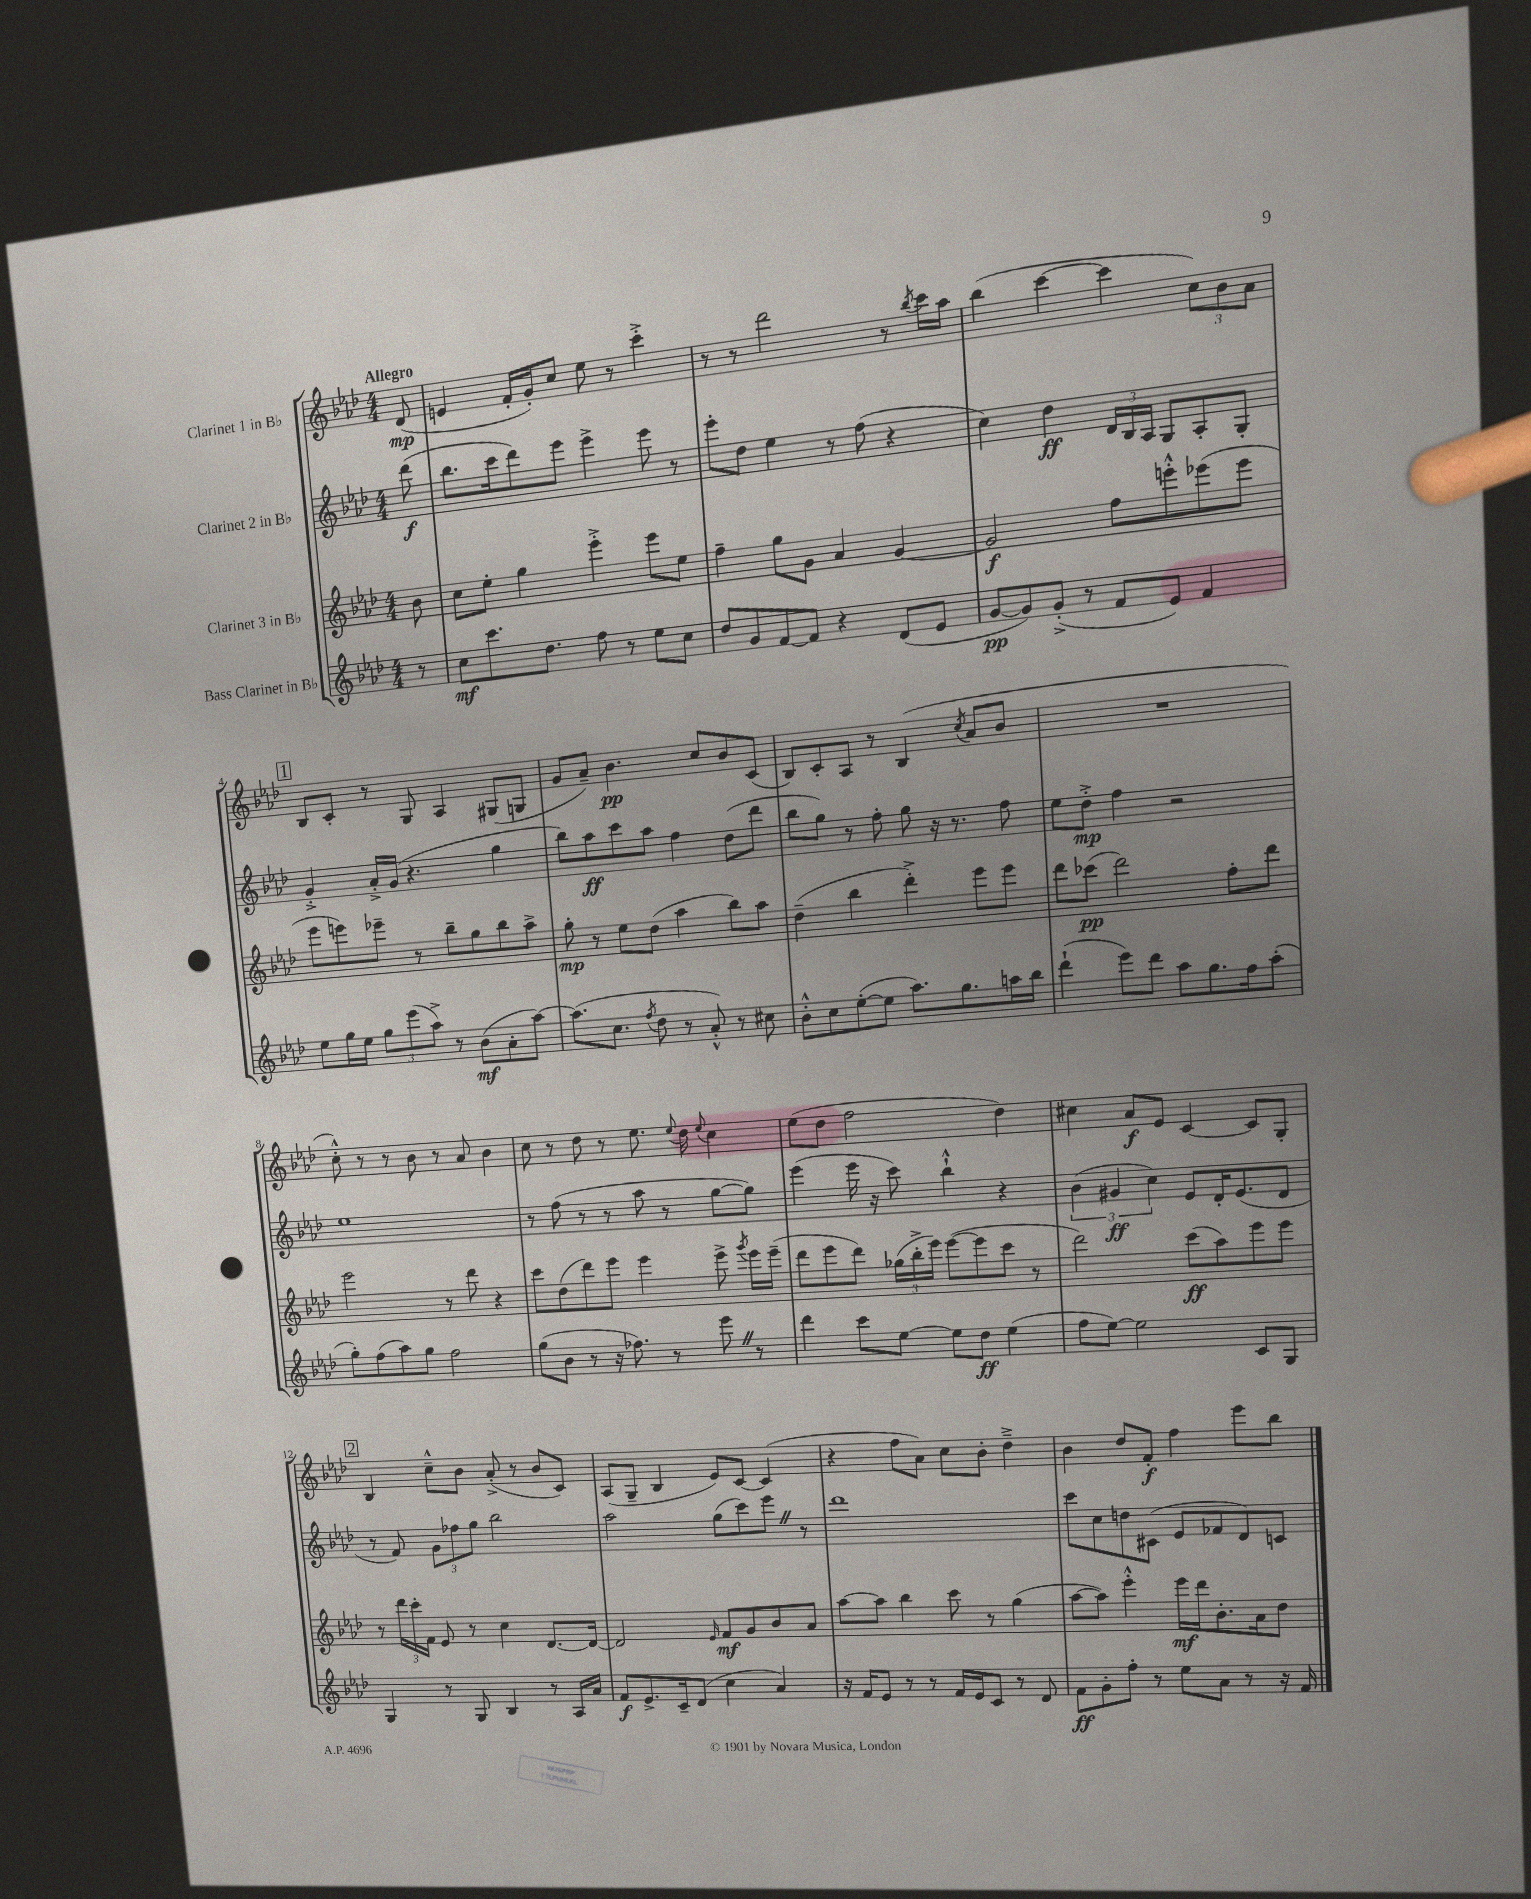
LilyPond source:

<<
\new StaffGroup <<
\new Staff = "s0" \with { instrumentName = "Clarinet 1 in Bb" } {
    \clef treble \key aes \major \numericTimeSignature \time 4/4 \partial 8 \tempo "Allegro"
    \autoBeamOff des'8\mp( |
    e'4 f'16[-. g'16-.) c''8] ees''8 r8 c'''4-.-> |
    r8 r8 des'''2 r8 \acciaccatura { bes''8 } c'''16[ aes''16] |
    bes''4( c'''4~ c'''4 \tuplet 3/2 { c''8[) bes'8 aes'8] } |
    \mark \markup { \box "1" } bes8[ c'8]-. r8 g8 aes4 gis8[( g8] |
    g'8[ aes'8]--) bes'4.\pp c''8[ bes'8 c'8]( |
    bes8[) c'8-. aes8] r8 bes4( \acciaccatura { c''8 } aes'8[ bes'8] |
    R1 |
    c''8-.-^) r8 r8 bes'8 r8 aes'8 bes'4 |
    c''8 r8 des''8 r8 ees''8. \appoggiatura { ees''8 } des''16 \appoggiatura { ees''8 } c''4 |
    ees''8[( des''8] f''2 des''4) |
    cis''4 aes'8[\f ees'8] c'4~ c'8[ g8]-. |
    \mark \markup { \box "2" } bes4 c''8[---^ bes'8] aes'8-.->( r8 bes'8[ c'8]) |
    aes8[( g8]-- bes4 ees'8[) c'8]~ c'4( |
    r4 f''8[ aes'8]) c''8[ bes'8]-. des''4---> |
    bes'4 des''8[ f'8]-.\f f''4 ees'''8[ bes''8] \bar "|." |
}
\new Staff = "s1" \with { instrumentName = "Clarinet 2 in Bb" } {
    \clef treble \key aes \major \numericTimeSignature \time 4/4 \partial 8
    \autoBeamOff des'''8\f( |
    bes''8.[ c'''16 des'''8) ees'''8] ees'''4-> ees'''8 r8 |
    ees'''8[-. des''8] ees''4 r8 f''8( r4 |
    c''4) des''4\ff \tuplet 3/2 { des'16[ bes16 aes16] } g8[ aes8-. g8]-. |
    \mark \markup { \box "1" } g'4-.-> aes'16[-.-> g'16]( r4. g''4 |
    bes''8[) aes''8\ff c'''8 aes''8] f''4 des''8[( des'''8] |
    bes''8[ g''8]) r8 f''8-. g''8 r16 r8. f''8 |
    ees''8[ des''8]-.->\mp f''4 r2 |
    ees''1 |
    r8 f''8( r8 r8 aes''8 r8 g''8[~ g''8]) |
    ees'''4( ees'''16 r16 c'''8) bes''4-!-^ r4 |
    \tuplet 3/2 { bes'4( gis'4\ff c''4) } ees'8[ des'16-. ees'8.( des'8] |
    \mark \markup { \box "2" } r8 f'8) \tuplet 3/2 { g'8[ fes''8 g''8] } bes''2 |
    aes''2 g''8[( c'''8) ees'''8] \once \override BreathingSign.text = \markup { \musicglyph "scripts.caesura.straight" } \breathe r8 |
    des'''1 |
    c'''8[ c''8 d''8 cis'8]( ees'8[ fes'8 des'8) c'8] \bar "|." |
}
\new Staff = "s2" \with { instrumentName = "Clarinet 3 in Bb" } {
    \clef treble \key aes \major \numericTimeSignature \time 4/4 \partial 8
    \autoBeamOff bes'8 |
    c''8[ ees''8]-. g''4 ees'''4-.-> ees'''8[ ees''8] |
    f''4-- g''8[ g'8] aes'4 g'4~ |
    g'2\f f''8[ e'''8-.-^ ees'''8( ees'''8] |
    \mark \markup { \box "1" } ees'''8[ e'''8) ees'''8]-- r8 bes''8[-- g''8 bes''8 aes''8]-> |
    g''8-.\mp r8 ees''8[ des''8]( aes''4 bes''8[) aes''8] |
    des''4--( bes''4 des'''4-.->) ees'''8[ ees'''8] |
    des'''8[ ces'''8]\pp( des'''2) f''8[-. des'''8] |
    ees'''2 r8 des'''8 r4 |
    c'''8[ des''8( des'''8) ees'''8] ees'''4 ees'''8-> \acciaccatura { g'''8 } ees'''16[ ees'''16]--( |
    des'''8[ ees'''8 des'''8]) \tuplet 3/2 { ges''16[( bes''16-.-> ees'''16]) } ees'''8[~( ees'''8 c'''8] r8 |
    des'''2) c'''8[\ff( aes''8) ees'''8 ees'''8] |
    \mark \markup { \box "2" } r8 \tuplet 3/2 { des'''16[ c'''16-. f'16] } ees'8 r8 c''4 des'8.[~ des'16]~ |
    des'2 \grace { ees'16 } f'8[\mf g'8 bes'8 aes'8] |
    aes''8[~ aes''8] bes''4 c'''8 r8 g''4( |
    aes''8[~ aes''8]) ees'''4-.-^ ees'''16[\mf des'''16 bes'8.-. aes'16 des''8] \bar "|." |
}
\new Staff = "s3" \with { instrumentName = "Bass Clarinet in Bb" } {
    \clef treble \key aes \major \numericTimeSignature \time 4/4 \partial 8
    \autoBeamOff r8 |
    c''8[\mf c'''8. des''8.] f''8 r8 ees''8[ c''8] |
    des''8[ g'8 f'8~ f'8] r4 des'8[( ees'8] |
    g'8[~\pp g'8) g'8]-.->( r8 f'8[ ees'8]) f'4 |
    \mark \markup { \box "1" } ees''8[ g''16 ees''16] \tuplet 3/2 { g''8[ ees'''8( aes''8]->) } r8 bes'8[\mf( aes'8-. aes''8]~) |
    aes''8.[( c''8.] \acciaccatura { f''8 } des''8 r8 aes'8-.-^) r8 cis''8 |
    bes'8[-.-^ c''8 ees''8~-.( ees''8] aes''8.[) g''8. a''16 bes''16] |
    des'''4-!( ees'''8[) des'''8] aes''8[ g''8. f''16 aes''8]-.( |
    g''8[-.) f''8( aes''8) g''8] f''2 |
    g''8[( bes'8] r8 r16 fes''8.) r8 ees'''8 \once \override BreathingSign.text = \markup { \musicglyph "scripts.caesura.straight" } \breathe r8 |
    des'''4 c'''8[ ees''8]~ ees''8[ des''8]\ff ees''4( |
    f''8[ ees''8]~) ees''2 c'8[ g8] |
    \mark \markup { \box "2" } g4 r8 g8 bes4 r8 aes16[ aes'16] |
    f'8[\f ees'8.-> c'16-- des'8]( c''4 aes'4) |
    r16 f'16[ ees'8] r8 r8 f'16[ ees'16 c'8] r8 des'8 |
    f'8[\ff g'8-. f''8]-. r8 ees''8[ aes'8] r8 r16 f'16 \bar "|." |
}
>>
>>
